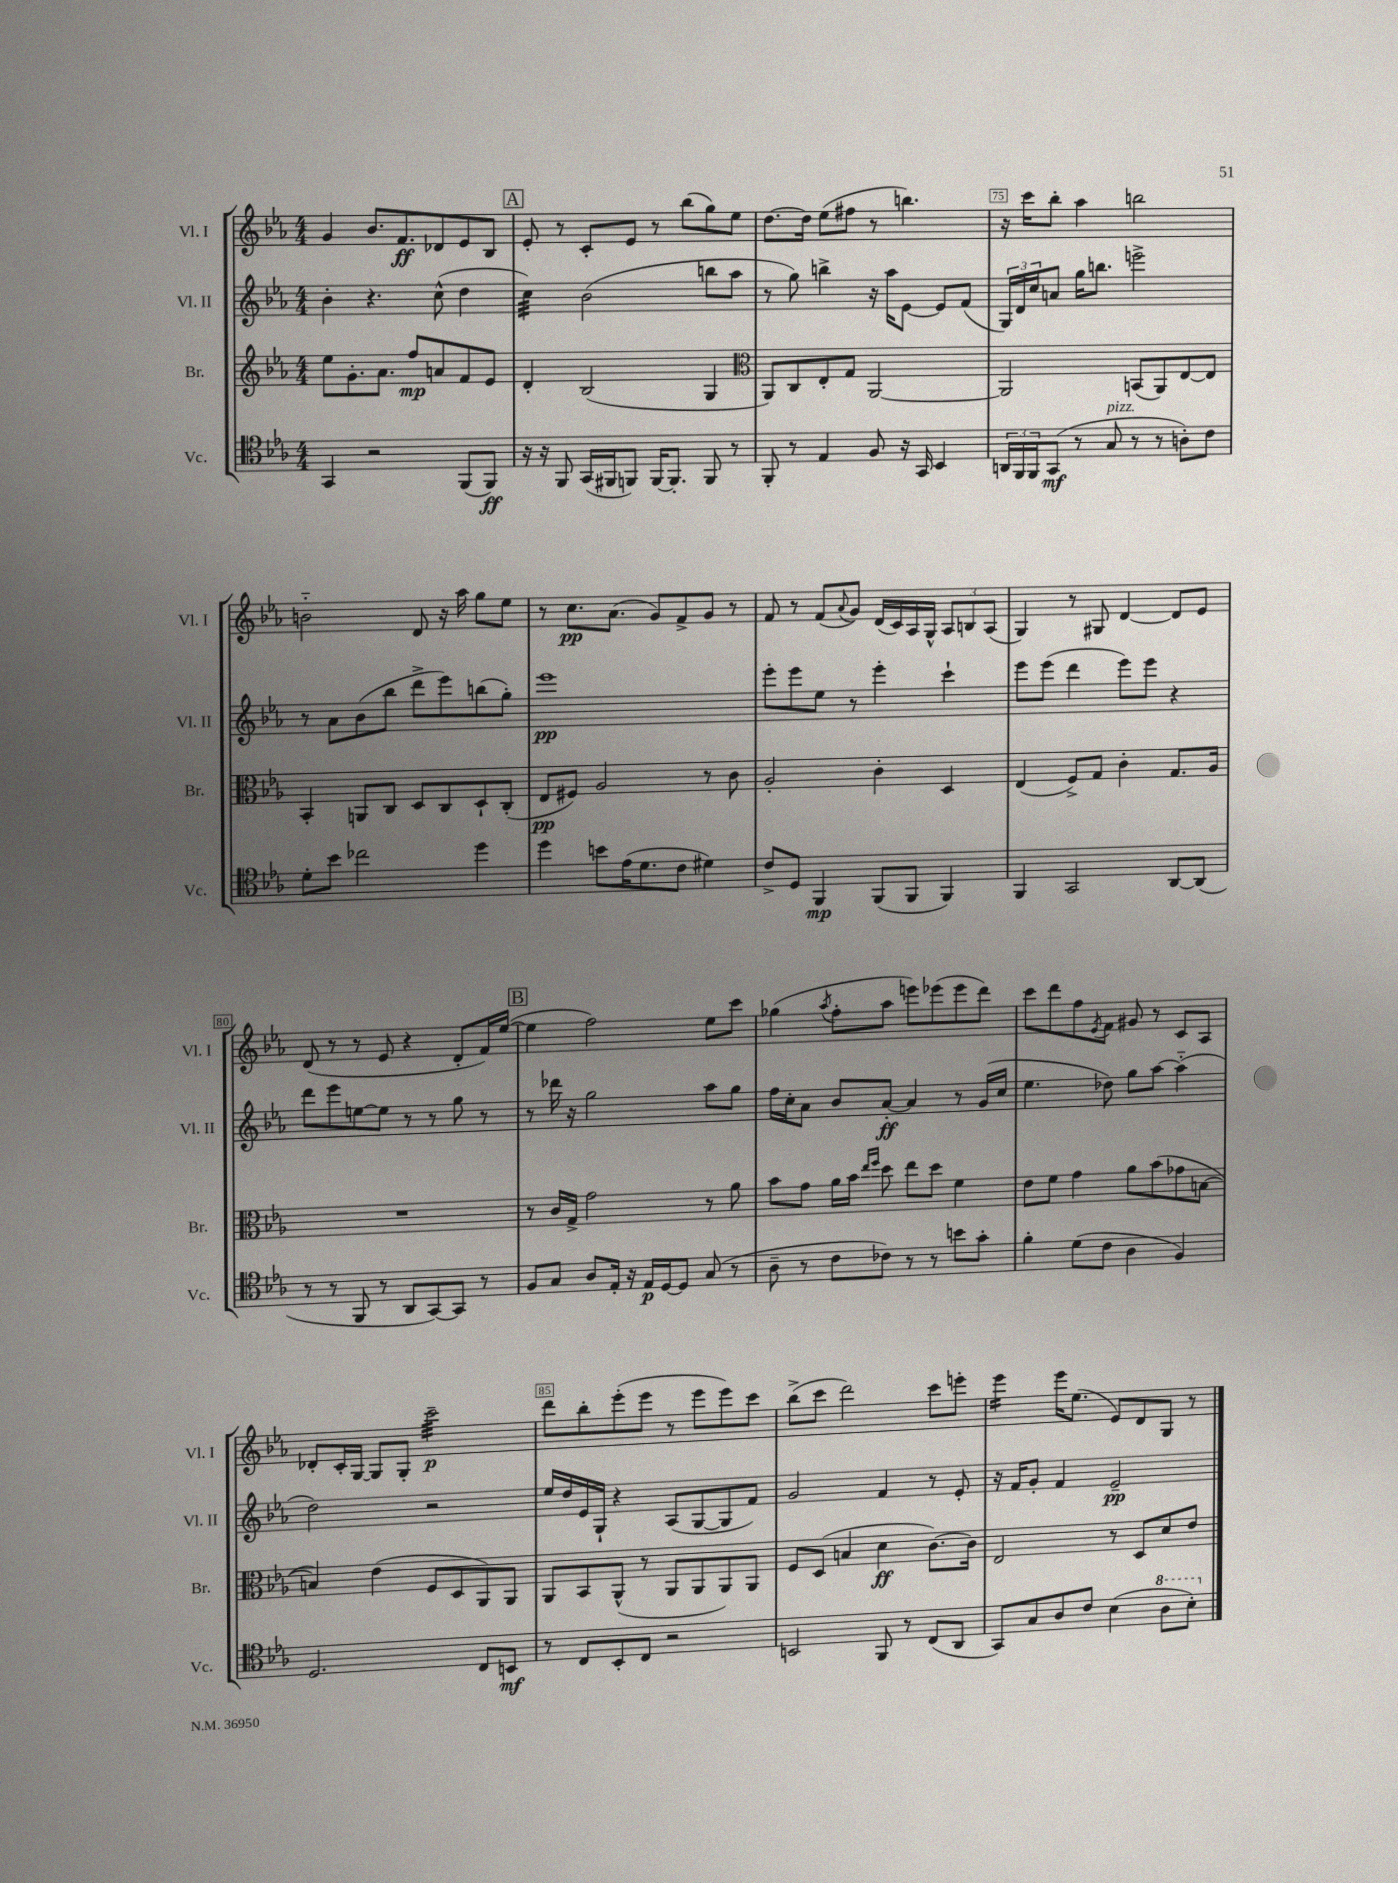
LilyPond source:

<<
\new StaffGroup <<
\new Staff = "s0" \with { instrumentName = "Vl. I" shortInstrumentName = "Vl. I" } {
    \clef treble \key ees \major \numericTimeSignature \time 4/4
    g'4 bes'8. f'8.\ff des'8 ees'8 bes8 |
    \mark \markup { \box "A" } ees'8-. r8 c'8-. ees'8 r8 bes''8( g''8) ees''8 |
    d''8.~ d''16 ees''8( fis''8 r8 b''4.) |
    r16 c'''16 bes''8-. aes''4 b''2 |
    b'2-_ d'8 r16 aes''16 g''8 ees''8 |
    r8 c''8.\pp aes'8.( g'8) f'8-> g'8 r8 |
    f'8 r8 f'8( \appoggiatura { aes'8 } g'8) d'16( c'16) aes16 g16-^ \tuplet 3/2 { aes8 b8 aes8( } |
    g4) r8 gis8 d'4~ d'8 ees'8 |
    d'8( r8 r8 ees'8 r4 d'8-. f'16) ees''16~( |
    \mark \markup { \box "B" } ees''4 f''2) ees''8 c'''8 |
    ges''4( \acciaccatura { aes''8 } f''8-. aes''8 e'''8) ees'''8( ees'''8 d'''8) |
    c'''8 d'''8 f''8 \acciaccatura { ees'8 } f'8 gis'8 r8 c'8 aes8 |
    des'8-. c'16-. g16~ g8 g8-. c'''2:32--\p |
    d'''8 bes''8-. ees'''8-.( ees'''8 r8 ees'''8 ees'''8) c'''8 |
    bes''8->( c'''8 d'''2) c'''8 e'''8-. |
    ees'''4:16 ees'''16 ees''8.( ees'8) d'8 g8 r8 \bar "|." |
}
\new Staff = "s1" \with { instrumentName = "Vl. II" shortInstrumentName = "Vl. II" } {
    \clef treble \key ees \major \numericTimeSignature \time 4/4
    bes'4-. r4. c''8-^( d''4 |
    \mark \markup { \box "A" } c''4:32) bes'2( b''8 aes''8 |
    r8 g''8) b''4-> r16 aes''16 ees'8~ ees'8 f'8( |
    \tuplet 3/2 { g16) d'16 c''16 } a'8 g''16 b''8. e'''2-> |
    r8 aes'8 bes'8( bes''8 d'''8-> ees'''8) b''8( g''8-.) |
    ees'''1\pp |
    ees'''8-. ees'''8 ees''8 r8 ees'''4-. c'''4-! |
    ees'''8 ees'''8( d'''4 ees'''8) ees'''8 r4 |
    d'''8 ees'''8 e''8~ e''8 r8 r8 g''8 r8 |
    \mark \markup { \box "B" } r8 des'''16 r16 g''2 aes''8 g''8 |
    f''16 c''16-. aes'8 bes'8 aes'8~-.\ff aes'4 r8 g'16( c''16 |
    ees''4. des''8) g''8 aes''8~ aes''4-_( |
    d''2) r2 |
    ees''16 d''16 ees'16 g16-! r4 aes8( g8~ g8 f'8) |
    g'2 f'4 r8 ees'8-. |
    r16 f'16 g'8-. f'4 ees'2--\pp \bar "|." |
}
\new Staff = "s2" \with { instrumentName = "Br." shortInstrumentName = "Br." } {
    \clef treble \key ees \major \numericTimeSignature \time 4/4
    ees''8 g'8.-. aes'8. f''8\mp a'8 f'8 ees'8 |
    \mark \markup { \box "A" } d'4-. bes2( g4 |
    \clef alto aes,8) c8 ees8-. g8 aes,2~ |
    aes,2 b,8( aes,8) ees8~ ees8 |
    bes,4-. a,8 c8 d8 c8 d8-! c8-.( |
    ees8\pp fis8) aes2 r8 c'8 |
    aes2-. c'4-. d4 |
    ees4( f8->) g8 c'4-. g8. aes16 |
    R1 |
    \mark \markup { \box "B" } r8 c'16 g16-> g'2 r8 aes'8 |
    bes'8 g'8 aes'16 bes'16 \grace { ees''16 f''16 } d''8 ees''8 d''8 f'4 |
    ees'8 f'8 g'4 aes'8 bes'8( ges'8 b8~ |
    b4) ees'4( f8 d8 aes,8) aes,8 |
    aes,8 bes,8 aes,8-^( r8 aes,8 aes,8 aes,8) aes,8 |
    f8 d8( b4 d'4\ff c'8.~) c'16 |
    ees2 r8 d8 d'8 ees'8 \bar "|." |
}
\new Staff = "s3" \with { instrumentName = "Vc." shortInstrumentName = "Vc." } {
    \clef tenor \key ees \major \numericTimeSignature \time 4/4
    g,4 r2 f,8( f,8\ff) |
    \mark \markup { \box "A" } r16 r16 f,8 g,16( fis,16 f,8) f,16~ f,8.-. f,8 r8 |
    f,8-. r8 ees4 f8 r16 g,16 bes,4 |
    \tuplet 3/2 { a,16 f,16 f,16 } g,8\mf( r8 g8^\markup { \italic "pizz." } r8 r8 a8-.) c'8 |
    d'8-. bes'8 ces''2 d''4 |
    d''4 b'8 ees'16( d'8. c'8 dis'4) |
    c'8-> d8 f,4\mp f,8( f,8 f,4) |
    f,4 g,2 aes,8~ aes,8( |
    r8 r8 f,8 r8 aes,8 g,8~) g,8 r8 |
    \mark \markup { \box "B" } f8 g8 aes8 ees16-. r16 ees16\p d16~ d8 g8( r8 |
    aes8-- r8 c'8 ces'8) r8 r8 b'8 g'8-. |
    f'4-. d'8( c'8 aes4 f4) |
    d2. c8 b,8\mf |
    r8 c8 bes,8-. c8 r2 |
    b,2 f,8 r8 c8( aes,8 |
    g,8) g8 aes8 c'8 bes4( \ottava #1 aes'8 bes'8-.) \ottava #0 \bar "|." |
}
>>
>>
\layout { \context { \Score currentBarNumber = #72 \override BarNumber.break-visibility = ##(#f #t #t) barNumberVisibility = #(every-nth-bar-number-visible 5) \override BarNumber.stencil = #(make-stencil-boxer 0.1 0.3 ly:text-interface::print) } }
